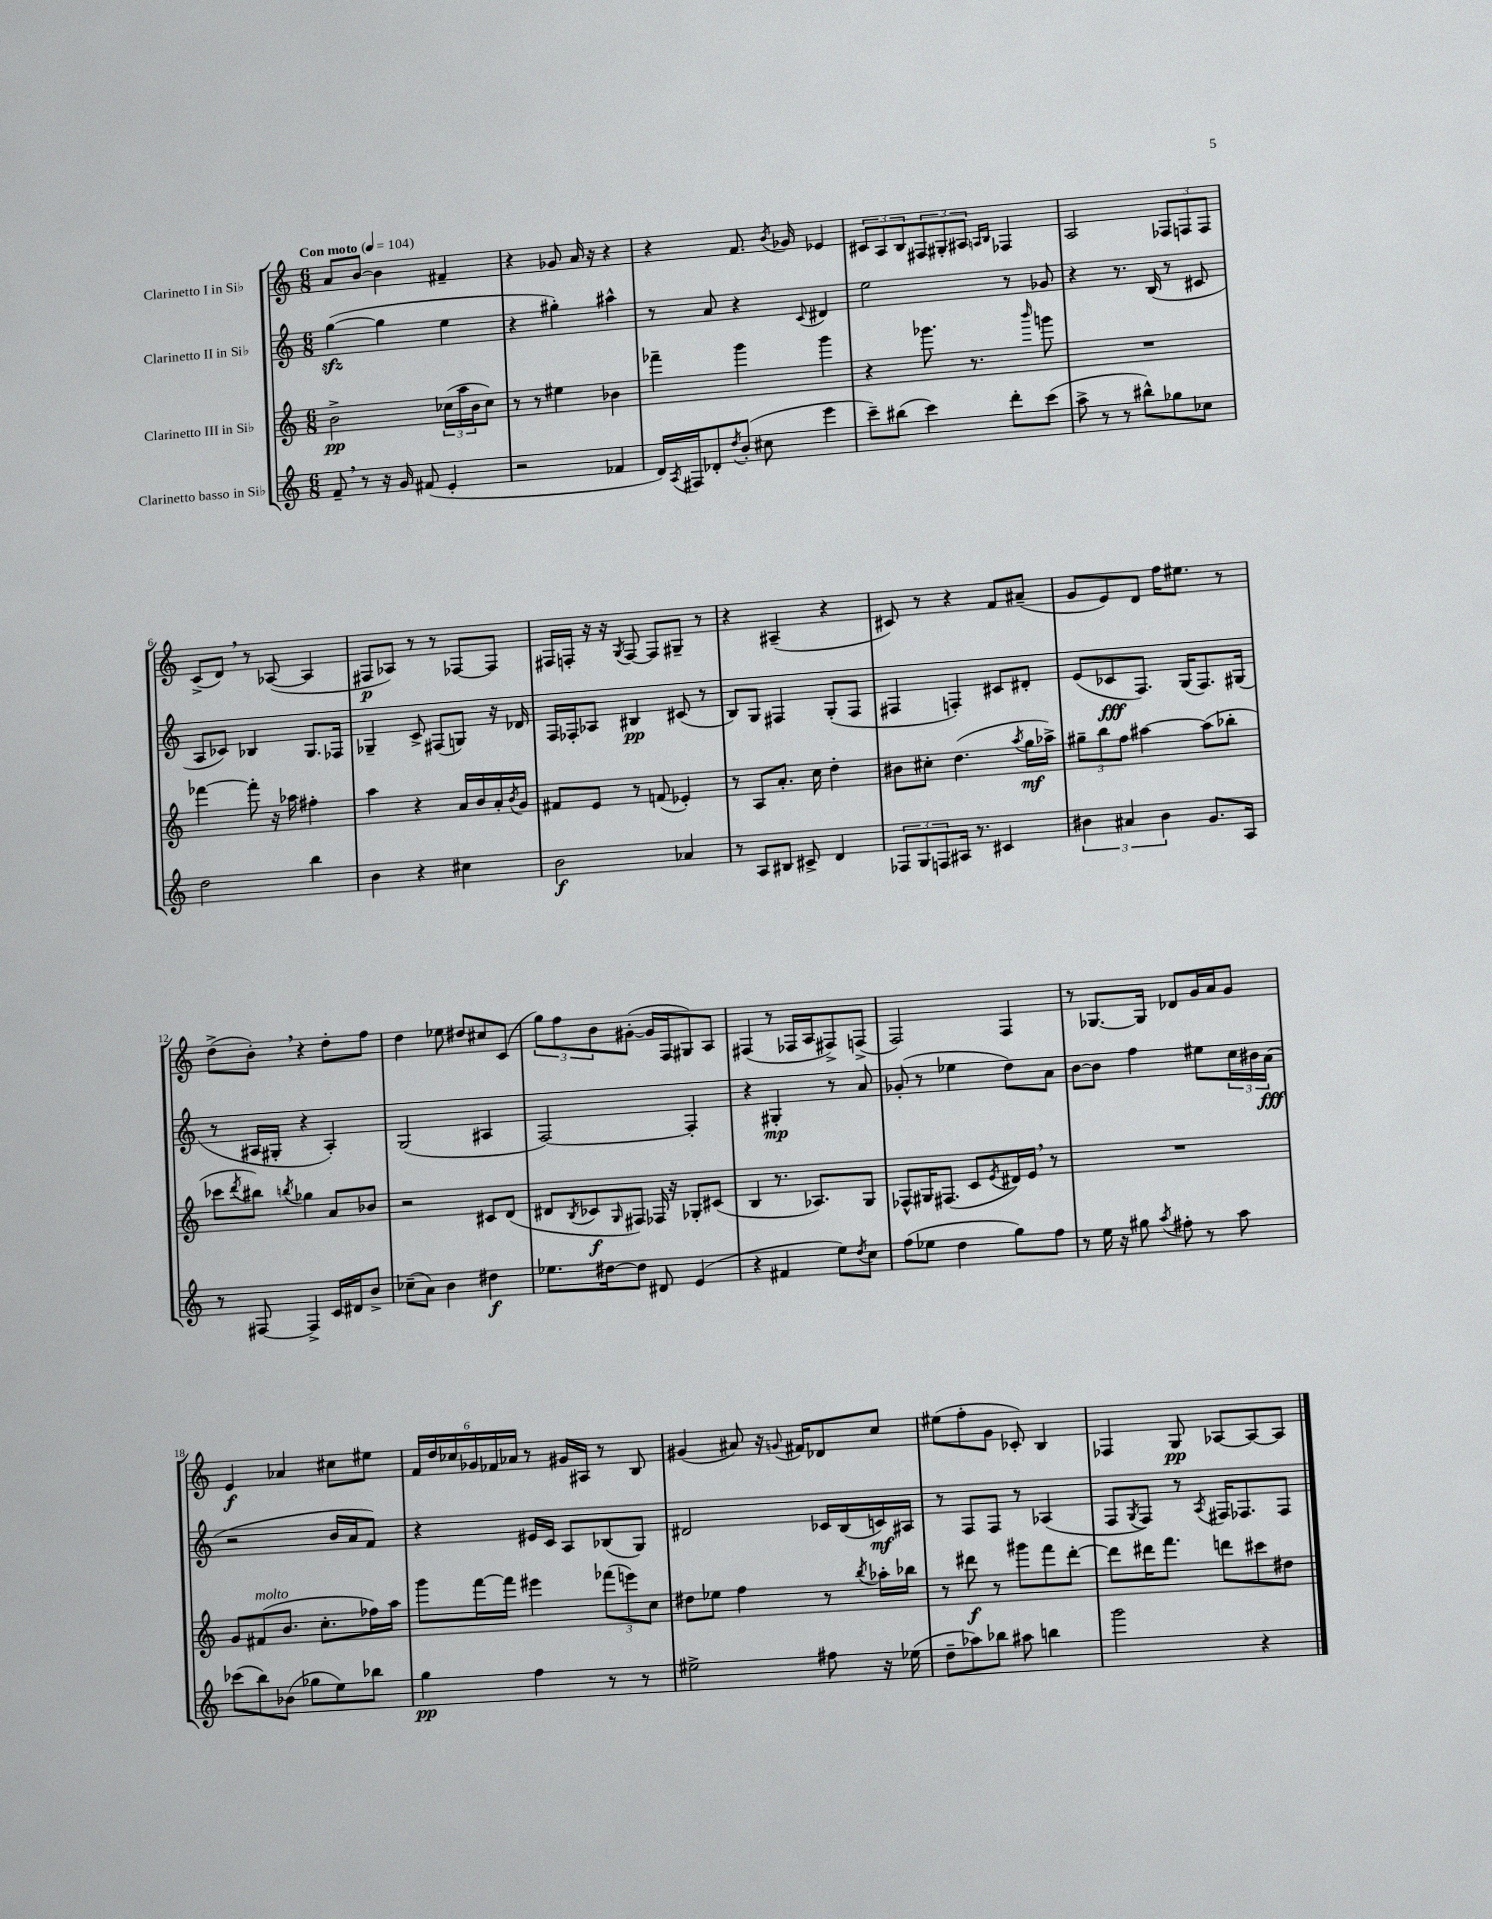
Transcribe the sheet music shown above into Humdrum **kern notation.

**kern	**kern	**kern	**kern
*staff4	*staff3	*staff2	*staff1
*clefG2	*clefG2	*clefG2	*clefG2
*k[]	*k[]	*k[]	*k[]
*M6/8	*M6/8	*M6/8	*M6/8
*MM104	*MM104	*MM104	*MM104
8f~	2b^	([4gg	8a
8r	.	.	[8b
16r	.	4gg]	4b]
16g	.	.	.
(8f#	.	.	.
4e'	(24cc-	4ee	4f#~
.	24aa	.	.
.	24b	.	.
.	8cc-)	.	.
=	=	=	=
2r	8r	4r	4r
.	8r	.	.
.	4ee#	4gg#')	8g-
.	.	.	16a
.	.	.	16r
4f-	4b-	4aa#^^	4r
=	=	=	=
16d)	4fff-~	8r	4r
8qA	.	.	.
16F#	.	.	.
8d-'	.	8a	.
8qdd	.	.	.
(8b'	4ggg	4r	8.f
8cc#	.	.	.
.	.	.	8qb
.	.	.	16g-
.	.	8qqc	.
4eee	4ggg	4d#	4e-
=	=	=	=
8ccc~)	4r	2ee	12c#
.	.	.	12A
(8bb#	.	.	.
.	.	.	12B
4ccc)	8.ggg-	.	12F#
.	.	.	12G#'
.	.	.	12A#
.	8.r	.	.
.	.	.	16qqA
.	.	.	16qqB
8ddd'	.	8r	4F-
.	16qqbbb	.	.
(8ccc	8ggg	8g-	.
=	=	=	=
8aa^	2.r	4r	2A
8r	.	.	.
8r	.	8.r	.
8bb#^^)	.	.	.
.	.	(16B	.
8gg-	.	8r	12F-
.	.	.	12F
8cc-	.	8c#	.
.	.	.	12F
=	=	=	=
2dd	[4fff-	8A	(8c^
.	.	8c-)	8d)
.	8fff-']	4B-	8r
.	16r	.	([8A-
.	16aa-	.	.
4bb	4ff#'	8.G	4A-]
.	.	16F-	.
=	=	=	=
4b	4aa	4G-~	8F#
.	.	.	8A-)
4r	4r	8c^	8r
.	.	(8F#	8r
4cc#	16a	8G)	[8F-
.	16b	.	.
.	16a'	16r	8F-]
.	8qb	.	.
.	16g	16d-	.
=	=	=	=
2b	8f#	16F	16F#
.	.	16F-'	16F'
.	8e	8A-	16r
.	.	.	16r
.	.	.	8qG
.	8r	4B#	[8F
.	(8f	.	8F]
4a-	4e-')	(8c#	8G#~
.	.	8r	8r
=	=	=	=
8r	8r	8B)	4r
8A	8A	8G	.
8B#	8.a'	4F#	(4A#~
8c#^	.	.	.
.	16cc	.	.
4d	4dd'	(8G'	4r
.	.	8F#	.
=	=	=	=
12F-	8b#	4F#	8c#)
12G	.	.	.
.	8cc#'	.	8r
12F	.	.	.
16A#	(4.dd	4F')	4r
8.r	.	.	.
4c#	.	8c#	8f
.	8qaa	.	.
.	16gg	8d#'	(8a#~
.	16aa-^)	.	.
=	=	=	=
6b#	12gg#~	(8e	8g
.	12bb	.	.
.	.	8c-	8e)
6a#	12ff	.	.
.	[4aa#	8.F)	8d
6b#	.	.	.
.	.	.	16ff
.	.	(16G	8.ee#
8.g	(8aa#]	8.F)	.
.	8bb-'	.	8r
16A	.	(16G#	.
=	=	=	=
8r	8ccc-	8r	(8dd^
.	8qddd	.	.
[8F#	8bb#)	16A#	8b')
.	.	16G#'	.
.	8qbb	.	.
4F#^]	4gg-	4r	4r
16c	8a	4A#')	8dd'
16d#	.	.	.
8b^	8b-	.	8ff
=	=	=	=
(8cc-~	2r	(2G	4dd
8a)	.	.	.
4b	.	.	8ee-
.	.	.	8dd#
4dd#	8c#	4A#	8cc#
.	(8d	.	(8c
=	=	=	=
8.ee-	8d#	[2F)	12gg)
.	.	.	12ff
.	8qB	.	.
.	8c-	.	.
.	.	.	12b
[16dd#	.	.	.
.	16qqG	.	.
8dd#]	8F#)	.	([8g#'
8d#	16F-	.	16g#]
.	16r	.	16F
(4e	8G-'	4F']	8G#)
.	(8c#	.	8A
=	=	=	=
4r	4B	4r	(4F#
4f#	8.r	4G#'	8r
.	.	.	16F-
.	8.A-)	.	16A
8ee)	.	8r	8F#^)
8qdd	.	.	.
8cc	8G	8a	(8F^
=	=	=	=
(8ff	8F-^^	(8g-'	2F)
8ee-	16G#	8r	.
.	(8.F#	.	.
4dd	.	4ee-	.
.	8c	.	.
.	8qe	.	.
8gg)	16d#)	8dd)	4F
.	16e	.	.
8ff	8r	8a	.
=	=	=	=
8r	2.r	[8b	8r
16ee	.	8b]	[8.G-
16r	.	.	.
8gg#	.	4ff	.
.	.	.	16G-]
8qaa	.	.	.
8ff#'	.	.	8d-
8r	.	8ee#	16g
.	.	.	16a
8aa	.	24cc	8g
.	.	24b#	.
.	.	(24a	.
=	=	=	=
(8ccc-	8g	2r	4e
8bb)	(8f#	.	.
(8b-	8.b	.	4a-
8gg-	.	.	.
.	8.cc'	.	.
8ee)	.	16b	8cc#
.	.	16a	.
8bb-	16ff-)	8f)	8ee#
.	16aa	.	.
=	=	=	=
4gg	8ggg	4r	24f
.	.	.	24dd
.	.	.	24cc-
.	[16fff	.	24g-
.	.	.	24f-
.	16fff]	.	.
.	.	.	24a-
4ff	4eee#	16e#	8r
.	.	16c	.
.	.	8A	16g#
.	.	.	16A#
8r	(12fff-	(8B-	8r
.	12eee)	.	.
8r	.	8G)	8B
.	12cc	.	.
=	=	=	=
2ee#^	8dd#	2d#	(4g#
.	8ee-	.	.
.	4ff	.	8a#)
.	.	.	16r
.	.	.	8qqg
.	.	.	16f#
8ff#	8r	16c-	8d-
.	.	(16B	.
.	8qbb	.	.
16r	16aa-'	16c)	8cc
(16ee-	16bb-	16A#	.
=	=	=	=
8dd~	8r	8r	(8ee#
8aa-)	8ddd#	8F	8ff'
8bb-	8r	8F	8g
8aa#	8ggg#	8r	8c-')
4bb	8fff	(4A-	4B
.	[8ddd#'	.	.
=	=	=	=
2ggg	8ddd#]	8F	4F-
.	.	8qG	.
.	16ddd#	8F)	.
.	8.fff	.	.
.	.	8r	8G
.	.	8qA	.
.	8ddd	16F#	[8A-
.	.	8.F-	.
4r	8ccc#	.	8A-_
.	8dd#	8F-	8A-]
==	==	==	==
*-	*-	*-	*-
